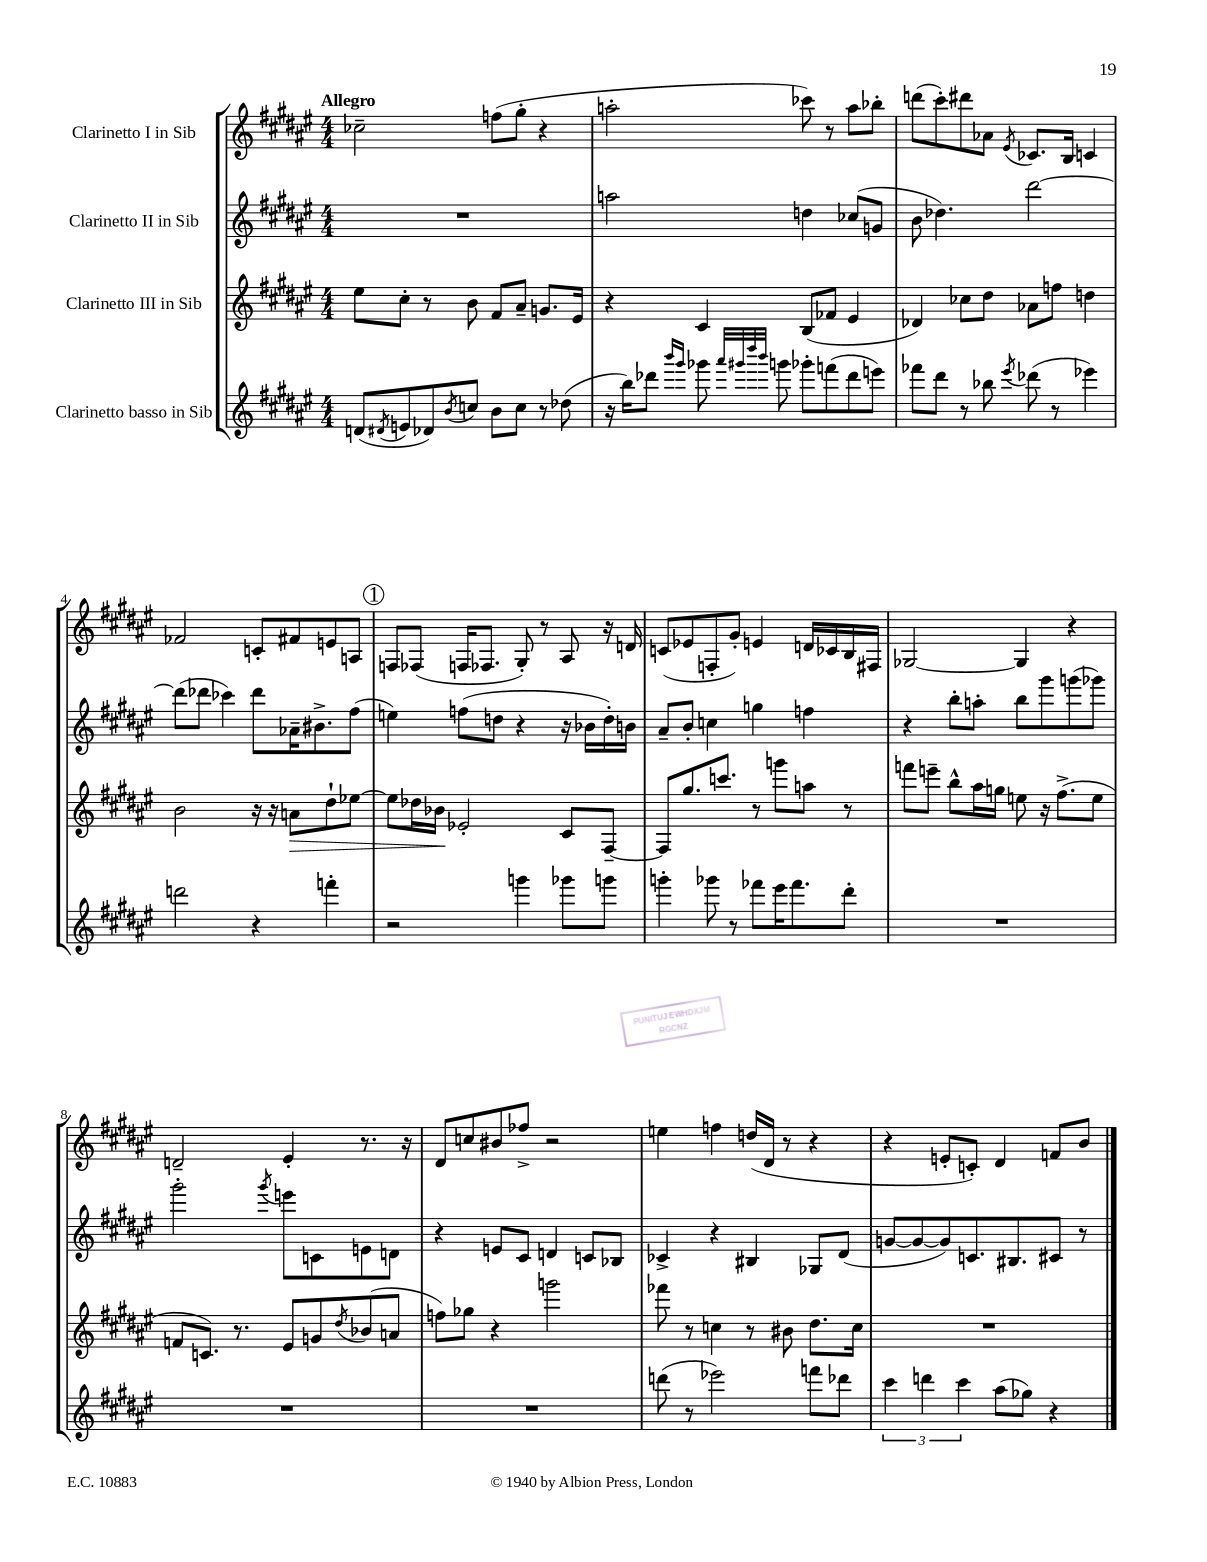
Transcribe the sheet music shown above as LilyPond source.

<<
\new StaffGroup <<
\new Staff = "s0" \with { instrumentName = "Clarinetto I in Sib" } {
    \clef treble \key fis \major \numericTimeSignature \time 4/4 \tempo "Allegro"
    ces''2-- f''8( gis''8-. r4 |
    a''2-. ces'''8) r8 a''8 bes''8-. |
    d'''8( cis'''8-.) dis'''8 aes'8 \acciaccatura { eis'8 } ces'8. b16 c'4 |
    fes'2 c'8-. fis'8 e'8 a8 |
    \mark \markup { \circle "1" } f8 fes8( f16 fes8. gis8-.) r8 ais8 r16 d'16 |
    c'8( ees'8 f8-. gis'8-.) e'4 d'16 ces'16 b16 fis16 |
    ges2~ ges4 r4 |
    d'2-- eis'4-. r8. r16 |
    dis'8 c''8 bis'8 fes''8-> r2 |
    e''4 f''4 d''16( dis'16 r8 r4 |
    r4 e'8-. c'8-.) dis'4 f'8 b'8 \bar "|." |
}
\new Staff = "s1" \with { instrumentName = "Clarinetto II in Sib" } {
    \clef treble \key fis \major \numericTimeSignature \time 4/4
    R1 |
    a''2 d''4 ces''8( g'8 |
    b'8 des''4.) dis'''2~ |
    dis'''8( des'''8 ces'''4) des'''8 aes'16-- bis'8.-> fis''8( |
    \mark \markup { \circle "1" } e''4) f''8( d''8 r4 r16 bes'16 d''16-.) b'16 |
    ais'8-- b'8-. c''4 g''4 f''4 |
    r4 b''8-. a''8-. b''8 gis'''8 g'''8( ges'''8) |
    gis'''2-. \acciaccatura { gis'''8 } e'''8 c'8 e'8 d'8 |
    r4 e'8 cis'8 d'4 c'8 bes8 |
    ces'4-> r4 bis4 ges8 dis'8( |
    g'8~ g'8~ g'8) c'8. bis8. cis'8 r8 \bar "|." |
}
\new Staff = "s2" \with { instrumentName = "Clarinetto III in Sib" } {
    \clef treble \key fis \major \numericTimeSignature \time 4/4
    eis''8 cis''8-. r8 b'8 fis'8 ais'8-- g'8. eis'16 |
    r4 cis'4 b8( fes'8 eis'4 |
    des'4) ces''8 dis''8 aes'8 f''8 d''4 |
    b'2 r16 r16 a'8\> dis''8-! ees''8~ |
    \mark \markup { \circle "1" } ees''8 des''16 bes'16\! ees'2-. cis'8 fis8~-- |
    fis8 gis''8. c'''8. r8 g'''8 a''8 r8 |
    f'''8 e'''8-- b''8-^ ais''16 g''16 e''8 r16 fis''8.->( e''8 |
    f'8 c'8.) r8. eis'8 g'8 \acciaccatura { dis''8 } bes'8( a'8 |
    f''8) ges''8 r4 g'''2 |
    fes'''8 r8 c''4 r8 bis'8 dis''8. c''16 |
    R1 \bar "|." |
}
\new Staff = "s3" \with { instrumentName = "Clarinetto basso in Sib" } {
    \clef treble \key fis \major \numericTimeSignature \time 4/4
    d'8( \acciaccatura { dis'8 } e'8 des'8) \acciaccatura { b'8 } c''8 b'8 c''8 r8 des''8( |
    r16 b''16) des'''8 \grace { b'''16 gis'''16 } ges'''8 \grace { ais'''32 gis'''32 dis''''32 b'''32 } g'''8 ges'''8-. f'''8( des'''8 e'''8) |
    fes'''8 dis'''8 r8 bes''8 \acciaccatura { eis'''8 } des'''8( r8 ees'''4) |
    d'''2 r4 f'''4-. |
    \mark \markup { \circle "1" } r2 g'''4 ges'''8 g'''8 |
    g'''4-. ges'''8 r8 fes'''8 eis'''16 fes'''8. dis'''8-. |
    R1 |
    R1 |
    R1 |
    d'''8( r8 ees'''2) f'''8 des'''8 |
    \tuplet 3/2 { cis'''4 d'''4 cis'''4 } ais''8( ges''8) r4 \bar "|." |
}
>>
>>
